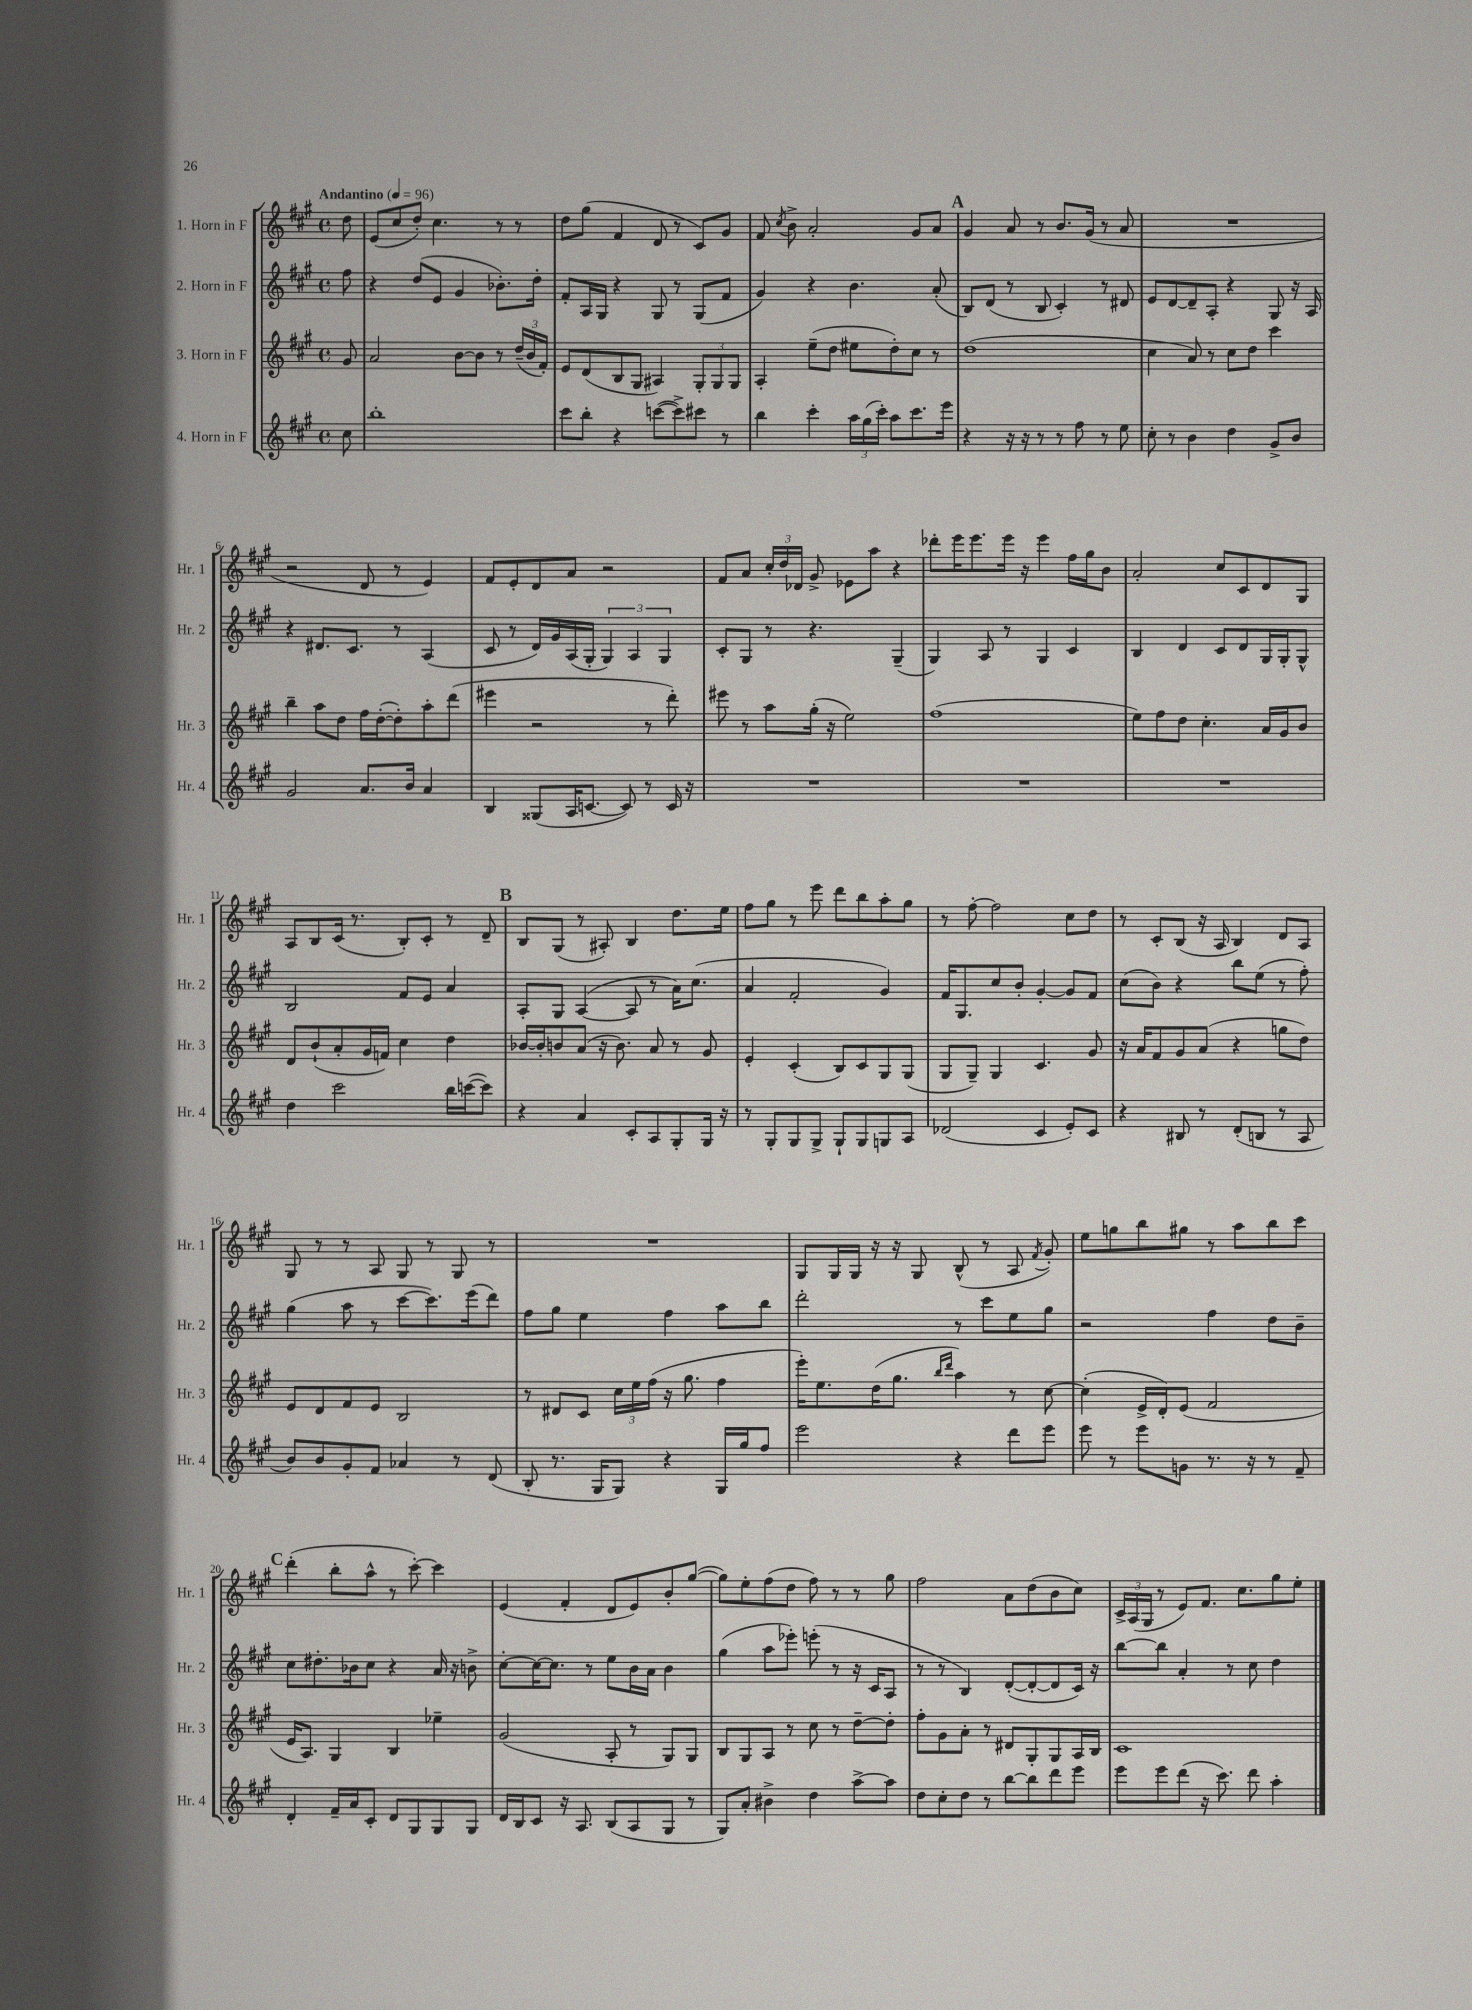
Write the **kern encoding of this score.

**kern	**kern	**kern	**kern
*part4	*part3	*part2	*part1
*staff4	*staff3	*staff2	*staff1
*I"4. Horn in F	*I"3. Horn in F	*I"2. Horn in F	*I"1. Horn in F
*I'Hr. 4	*I'Hr. 3	*I'Hr. 2	*I'Hr. 1
*clefG2	*clefG2	*clefG2	*clefG2
*k[f#c#g#]	*k[f#c#g#]	*k[f#c#g#]	*k[f#c#g#]
*M4/4	*M4/4	*M4/4	*M4/4
*met(c)	*met(c)	*met(c)	*met(c)
*MM96	*MM96	*MM96	*MM96
=	=	=	=
!	!	!	!LO:TX:a:B:t=Andantino
8cc#\	8g#/	8ff#\	8dd\
=1	=1	=1	=1
1bb'	2a/	4r	(8e/L
.	.	.	8cc#/
.	.	(8dd/L	8dd'/J)
.	.	8e/J	4.cc#\
.	[8b\L	4g#/	.
.	8b\J]	.	.
.	8r	8.b-X'\L)	8r
.	(24dd~/LL	.	8r
.	24b/	.	.
.	.	16dd'\Jk	.
.	24f#'/JJ)	.	.
=2	=2	=2	=2
8ccc#\L	8e/L	8f#'/L	8dd\L
8bb'\J	(8d/	16A/L	(8gg#\J
.	.	16G#/JJ	.
4r	8B/	4r	4f#/
.	8G#/J	.	.
([8cccn\L	4A#X/)	8G#/	8d/
8ccc^\])	.	8r	8r
8ccc#X\J	12G#'/L	(8G#/L	8c#/L)
.	12G#/	.	.
8r	.	8f#/J	8g#/J
.	12G#/J	.	.
=3	=3	=3	=3
4bb\	4A'/	4g#/)	8f#/
.	.	.	8qcc#/
.	.	.	8b^\
4ccc#'\	(8ee~\L	4r	2a'/
.	8dd\J	.	.
24aa\LL	8ee#X\L	4.b\	.
(24gg#\	.	.	.
24ccc#'\JJ)	.	.	.
8aa\L	8dd'\)	.	.
8.ccc#\	8cc#\J	.	8g#/L
.	8r	(8a'/	8a/J
16eee\Jk	.	.	.
!!LO:REH:place=s1:t=A
=4	=4	=4	=4
4r	(1dd	8B/L)	4g#/
.	.	(8d/J	.
16r	.	8r	8a/
16r	.	.	.
8r	.	8B/	8r
8r	.	4c#'/)	8.b/L
8ff#\	.	.	.
.	.	.	(16g#/Jk
8r	.	8r	8r
8ee\	.	8d#X/	8a/
=5	=5	=5	=5
8cc#'\	4cc#\	8e/L	1r
8r	.	[8d/	.
4b\	8a/)	8d~/]	.
.	8r	8A'/J	.
4dd\	8cc#\L	4r	.
.	8dd\J	.	.
8g#^/L	4ccc#\	8G#/	.
8b/J	.	16r	.
.	.	16A/	.
!!LO:LB:g=z
=6	=6	=6	=6
2g#/	4bb~\	4r	2r
.	8aa\L	8.d#X/L	.
.	8dd\J	.	.
.	.	8.c#/J	.
8.a/L	16ff#\LL	.	8d/
.	([16dd'\J	.	.
.	8dd'\])	8r	8r
16b/Jk	.	.	.
4a/	8aa'\	(4A/	4e/)
.	(8ddd\J	.	.
=7	=7	=7	=7
4B/	4eee#X\	8c#/	8f#/L
.	.	8r	8e'/
(8G##X/L	2r	16d/LL)	8d/
.	.	16g#/	.
16A/K	.	(16A/	8a/J
[8.cn/J	.	16G#'/JJ	.
.	.	6G#/)	2r
8c/])	.	.	.
.	.	6A/	.
8r	8r	.	.
.	.	6G#/	.
16c/	8ddd'\)	.	.
16r	.	.	.
=8	=8	=8	=8
1r	8eee#X\	8c#'/L	8f#/L
.	8r	8G#/J	8a/J
.	8aa\L	8r	24cc#'/LL
.	.	.	24dd/
.	.	.	24d-X/JJ
.	(16gg#'\Jk	4.r	8g#^/
.	16r	.	.
.	2ee\)	.	8e-X\L
.	.	.	8aa\J
.	.	(4G#~/	4r
=9	=9	=9	=9
1r	(1ff#	4G#/)	8ddd-X'\L
.	.	.	16eee\K
.	.	.	8.eee\
.	.	8A/	.
.	.	8r	16eee\Jk
.	.	.	16r
.	.	4G#/	4eee\
.	.	4c#/	16ff#\LL
.	.	.	16gg#\J
.	.	.	8b\J
=10	=10	=10	=10
1r	8ee\L)	4B/	2a'/
.	8ff#\	.	.
.	8dd\J	4d/	.
.	4.cc#'\	.	.
.	.	8c#/L	8cc#/L
.	.	8d/	8c#/
.	16a/LL	16G#/L	8d/
.	16g#/J	16G#'/J	.
.	8b/J	8G#^^/J	8G#/J
!!LO:LB:g=z
=11	=11	=11	=11
4dd\	8d/L	2B/	8A/L
.	(8b`/	.	8B/
2ccc#\	8a'/	.	(16c#/Jk
.	.	.	8.r
.	16g#/L	.	.
.	16fn/JJ)	.	.
.	4cc#\	8f#/L	8B'/L)
.	.	8e/J	8c#'/J
16bb\LL	4dd\	4a/	8r
([16cccn\J	.	.	.
8ccc\J])	.	.	8d~/
!!LO:REH:place=s1:t=B
=12	=12	=12	=12
4r	[16b-X/LL	8A'/L	8B/L
.	16b-'/J]	.	.
.	8bn/	8G#/J	(8G#/J
4a/	(8a/J	([4A/	8r
.	16r	.	8A#X'/)
.	8.b\)	.	.
8c#'/L	.	8A/]	4B/
8A/	8a/	8r	.
8G#'/	8r	16a\KL)	8.dd\L
.	.	(8.cc#\J	.
16G#/Jk	8g#/	.	.
16r	.	.	16ee\Jk
=13	=13	=13	=13
8r	4e'/	4a/	8ff#\L
8G#'/L	.	.	8gg#\J
8G#/	(4c#'/	2f#'/	8r
8G#^/J	.	.	8eee\
8G#`/L	8B/L)	.	8ddd\L
8G#/	8c#/	.	8bb\
8Gn/	8G#/	4g#/)	8aa'\
8A/J	(8G#/J	.	8gg#\J
=14	=14	=14	=14
(2d-X/	8G#/L	16f#/KL	8r
.	.	8.G#/	.
.	8G#~/J)	.	[8ff#'\
.	4G#/	8cc#/	2ff#\]
.	.	8b'/J	.
4c#/	4.c#/	[4g#'/	.
8e'/L)	.	8g#/L]	8cc#\L
8c#/J	8g#/	8f#/J	8dd\J
=15	=15	=15	=15
4r	16r	(8cc#\L	8r
.	16a/KL	.	.
.	8f#/	8b\J)	8c#'/L
8B#X/	8g#/	4r	(8B/J
8r	(8a/J	.	16r
.	.	.	16A/
(8d'/L	4r	8bb\L	4B/)
8Bn/J	.	(8ee\J	.
8r	8ggn\L	8r	8d/L
8A/	8dd\J)	8ff#'\)	8A/J
!!LO:LB:g=z
=16	=16	=16	=16
8b/L)	8e/L	(4gg#\	8G#/
8b/	8d/	.	8r
8g#'/	8f#/	8aa\	8r
8f#/J	8e/J	8r	8A/
4a-X/	2B/	[8ccc#\L	8G#/
.	.	8.ccc#\])	8r
8r	.	.	8G#/
.	.	(16eee\k	.
(8d/	.	8ddd\J)	8r
=17	=17	=17	=17
8B'/	8r	8ff#\L	1r
8.r	8d#X/L	8gg#\J	.
.	8c#/J	4ee\	.
16G#/KL	.	.	.
8G#/J)	24cc#\LL	.	.
.	24ee\	.	.
.	(24ff#\JJ	.	.
4r	16r	4ff#\	.
.	8.gg#\	.	.
16G#/LL	4ff#\	8aa\L	.
16gg#/J	.	.	.
8ff#/J	.	8bb\J	.
=18	=18	=18	=18
2eee\	16eee'\KL)	2ddd'\	8G#/L
.	8.ee\	.	.
.	.	.	16G#/L
.	.	.	16G#/JJ
.	(16dd\K	.	16r
.	8.gg#\J	.	16r
.	.	.	8G#/
.	16qqbb/LL	.	.
.	16qqddd/JJ	.	.
4r	4aa\)	8r	(8B^^/
.	.	8ccc#\L	8r
8ddd\L	8r	8ee\	8A/
.	.	.	8qf#/
8eee\J	[8cc#\	8gg#\J	8g#'/)
=19	=19	=19	=19
8eee\	(4cc#'\]	2r	8ee\L
8r	.	.	8ggn\
8eee\L	16e^/LL	.	8bb\
.	16d'/J)	.	.
8gn\J	(8e/J	.	8gg#X\J
8.r	2f#/	4ff#\	8r
.	.	.	8aa\L
16r	.	.	.
8r	.	8dd\L	8bb\
8f#~/	.	8b~\J	8ccc#\J
!!LO:LB:g=z
!!LO:REH:place=s1:t=C
=20	=20	=20	=20
4d'/	16e/KL	8cc#\L	(4ddd'\
.	8.A/J)	.	.
.	.	8.dd#X'\	.
16f#~/LL	4G#/	.	8bb'\L
16a/J	.	16b-X\k	.
8c#'/J	.	8cc#\J	8aa^^\J
8d/L	4B/	4r	8r
8G#/	.	.	[8ccc#'\)
8G#/	4ee-X~\	16a/	4ccc#\]
.	.	16r	.
8G#/J	.	8bn^\	.
=21	=21	=21	=21
16d/LL	(2g#/	[8cc#'\L	(4e/
16B/J	.	.	.
8c#/J	.	16cc#\K_	.
.	.	8.cc#\J]	.
16r	.	.	4f#'/
8.A/	.	.	.
.	.	8r	.
(8B/L	8A'/	8ee\L	8d/L
8A/	8r	16b\L	8e/)
.	.	16a\JJ	.
8G#/J	8G#/L)	4b\	8b'/
8r	8G#/J	.	([8gg#/J
=22	=22	=22	=22
8G#/L)	8B/L	(4gg#\	8gg#\L])
8a'/J	8G#/	.	8ee'\
4b#X^\	8A/J	8aa\L	(8ff#\
.	8r	8eee-X'\J)	8dd\J
4dd\	8cc#\	(8eeen'\	8ff#\)
.	8r	8r	8r
[8aa^\L	[8dd~\L	16r	8r
.	.	16c#/KL	.
8aa\J]	8dd'\J]	8A/J	8gg#\
=23	=23	=23	=23
8dd\L	8ff#'\L	8r	2ff#\
8cc#'\	8g#\	8r	.
8dd\J	8a'\J	4B/)	.
8r	8r	.	.
[8bb\L	8d#X/L	([8d'/L	8a\L
8bb\]	8G#'/	8d'/_	(8dd\
8ddd\	8G#/	8d/]	8b\
8eee\J	16A/L	16c#/Jk)	8cc#\J)
.	16B/JJ	16r	.
=24	=24	=24	=24
8eee\L	1c#	[8bb\L	24c#^/LL
.	.	.	(24A/
.	.	.	24G#/JJ
8eee\	.	8bb\J]	8r
(8ddd\J	.	4a'/	8e/L)
16r	.	.	8.f#/J
8.ccc#\)	.	.	.
.	.	8r	.
.	.	.	8.cc#\L
8ddd\	.	8cc#\	.
4aa'\	.	4dd\	8gg#\
.	.	.	8ee'\J
==	==	==	==
*-	*-	*-	*-
